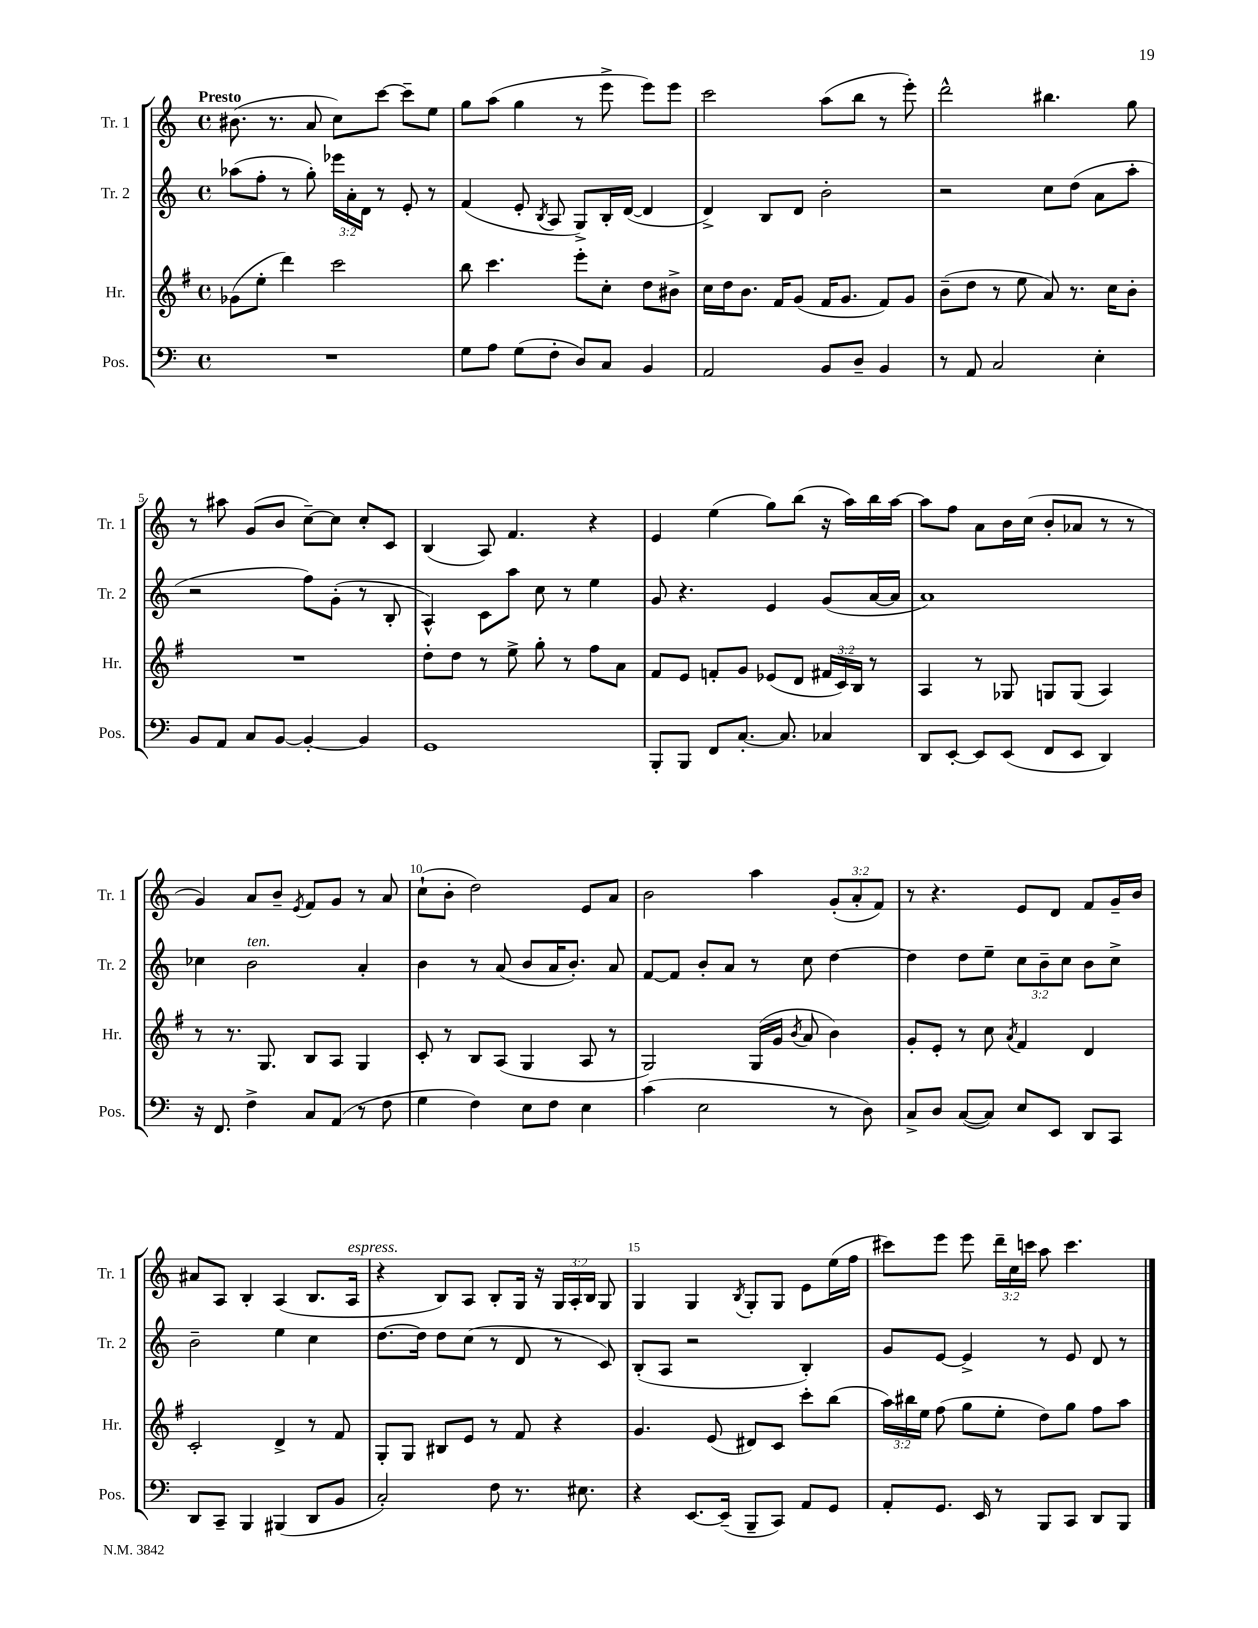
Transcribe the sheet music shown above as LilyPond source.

<<
\new StaffGroup <<
\new Staff = "s0" \with { instrumentName = "Tr. 1" shortInstrumentName = "Tr. 1" } {
    \clef treble \key c \major \defaultTimeSignature \time 4/4 \override Staff.TupletNumber.text = #tuplet-number::calc-fraction-text \tempo "Presto"
    \autoBeamOff bis'8.( r8. a'8 c''8[) c'''8]~ c'''8[-- e''8] |
    g''8[ a''8]( g''4 r8 e'''8-> e'''8[) e'''8] |
    c'''2 a''8[( b''8] r8 e'''8-.) |
    d'''2-^ bis''4. g''8 |
    r8 ais''8 g'8[( b'8] c''8[~--) c''8] c''8[-. c'8] |
    b4( a8) f'4. r4 |
    e'4 e''4( g''8[) b''8]( r16 a''16[) b''16 a''16]~ |
    a''8[ f''8] a'8[ b'16 c''16]( b'8[-. aes'8] r8 r8 |
    g'4) a'8[ b'8]-- \acciaccatura { e'8 } f'8[ g'8] r8 a'8 |
    c''8[-!( b'8]-. d''2) e'8[ a'8] |
    b'2 a''4 \tuplet 3/2 { g'8[-.( a'8-. f'8]) } |
    r8 r4. e'8[ d'8] f'8[ g'16-- b'16] |
    ais'8[ a8] b4-. a4( b8.[ a16]^\markup { \italic "espress." } |
    r4 b8[) a8] b8[-. g16] r16 \tuplet 3/2 { g16[ a16-. b16] } g8 |
    g4 g4 \acciaccatura { b8 } g8[-. g8] e'8[ e''16( f''16] |
    cis'''8[) e'''8] e'''8 \tuplet 3/2 { d'''16[-- c''16 c'''16] } a''8 c'''4. \bar "|." |
}
\new Staff = "s1" \with { instrumentName = "Tr. 2" shortInstrumentName = "Tr. 2" } {
    \clef treble \key c \major \defaultTimeSignature \time 4/4 \override Staff.TupletNumber.text = #tuplet-number::calc-fraction-text
    \autoBeamOff aes''8[( f''8]-. r8 g''8-.) \tuplet 3/2 { ees'''16[ a'16-. d'16] } r8 e'8-. r8 |
    f'4( e'8-. \acciaccatura { b8 } a8 g8[->) b16-. d'16]~( d'4 |
    d'4->) b8[ d'8] b'2-. |
    r2 c''8[ d''8]( a'8[ a''8]-. |
    r2 f''8[) g'8]-.( r8 b8-. |
    a4-^) c'8[ a''8] c''8 r8 e''4 |
    g'8 r4. e'4 g'8[( a'16~ a'16] |
    a'1) |
    ces''4 b'2^\markup { \italic "ten." } a'4-. |
    b'4 r8 a'8( b'8[ a'16 b'8.]-.) a'8 |
    f'8[~ f'8] b'8[-. a'8] r8 c''8 d''4~ |
    d''4 d''8[ e''8]-- \tuplet 3/2 { c''8[ b'8-- c''8] } b'8[ c''8]-> |
    b'2-- e''4 c''4 |
    d''8.[~ d''16] d''8[ c''8]( r8 d'8 r8 c'8) |
    b8[-.( a8] r2 b4-.) |
    g'8[ e'8]~ e'4-> r8 e'8 d'8 r8 \bar "|." |
}
\new Staff = "s2" \with { instrumentName = "Hr." shortInstrumentName = "Hr." } {
    \clef treble \key g \major \defaultTimeSignature \time 4/4 \override Staff.TupletNumber.text = #tuplet-number::calc-fraction-text
    \autoBeamOff ges'8[( e''8]-. d'''4) c'''2 |
    b''8 c'''4. e'''8[-. c''8]-. d''8[ bis'8]-> |
    c''16[ d''16 b'8.] fis'16[ g'8]( fis'16[ g'8.] fis'8[) g'8] |
    b'8[--( d''8] r8 e''8 a'8) r8. c''16[ b'8]-. |
    R1 |
    d''8[-. d''8] r8 e''8-> g''8-. r8 fis''8[ a'8] |
    fis'8[ e'8] f'8[-. g'8] ees'8[( d'8] \tuplet 3/2 { fis'16[ c'16) b16] } r8 |
    a4 r8 ges8 g8[ g8]( a4) |
    r8 r8. g8. b8[ a8] g4 |
    c'8-. r8 b8[ a8]( g4 a8 r8 |
    g2) g16[( g'16] \acciaccatura { b'8 } a'8 b'4) |
    g'8[-. e'8]-. r8 c''8 \acciaccatura { a'8 } fis'4 d'4 |
    c'2-. d'4-> r8 fis'8 |
    g8[-. g8] bis8[ e'8] r8 fis'8 r4 |
    g'4. e'8( dis'8[) c'8] c'''8[-. b''8]( |
    \tuplet 3/2 { a''16[) bis''16 e''16] } fis''8( g''8[ e''8]-. d''8[) g''8] fis''8[ a''8] \bar "|." |
}
\new Staff = "s3" \with { instrumentName = "Pos." shortInstrumentName = "Pos." } {
    \clef bass \key c \major \defaultTimeSignature \time 4/4
    \autoBeamOff R1 |
    g8[ a8] g8[( f8]-. d8[) c8] b,4 |
    a,2 b,8[ d8]-- b,4 |
    r8 a,8 c2 e4-. |
    b,8[ a,8] c8[ b,8]~ b,4~-. b,4 |
    g,1 |
    b,,8[-. b,,8] f,8[ c8.]~-. c8. ces4 |
    d,8[ e,8]~-. e,8[ e,8]( f,8[ e,8] d,4) |
    r16 f,8. f4-> c8[ a,8]( r8 f8 |
    g4 f4) e8[ f8] e4 |
    c'4( e2 r8 d8) |
    c8[-> d8] c8[~( c8]) e8[ e,8] d,8[ c,8] |
    d,8[ c,8]-- b,,4 bis,,4( d,8[ b,8] |
    c2-.) f8 r8. eis8. |
    r4 e,8.[~ e,16]--( b,,8[-- c,8]) a,8[ g,8] |
    a,8[-. g,8.] e,16 r8 b,,8[ c,8] d,8[ b,,8] \bar "|." |
}
>>
>>
\layout { \context { \Score \override BarNumber.break-visibility = ##(#f #t #t) barNumberVisibility = #(every-nth-bar-number-visible 5) } }
